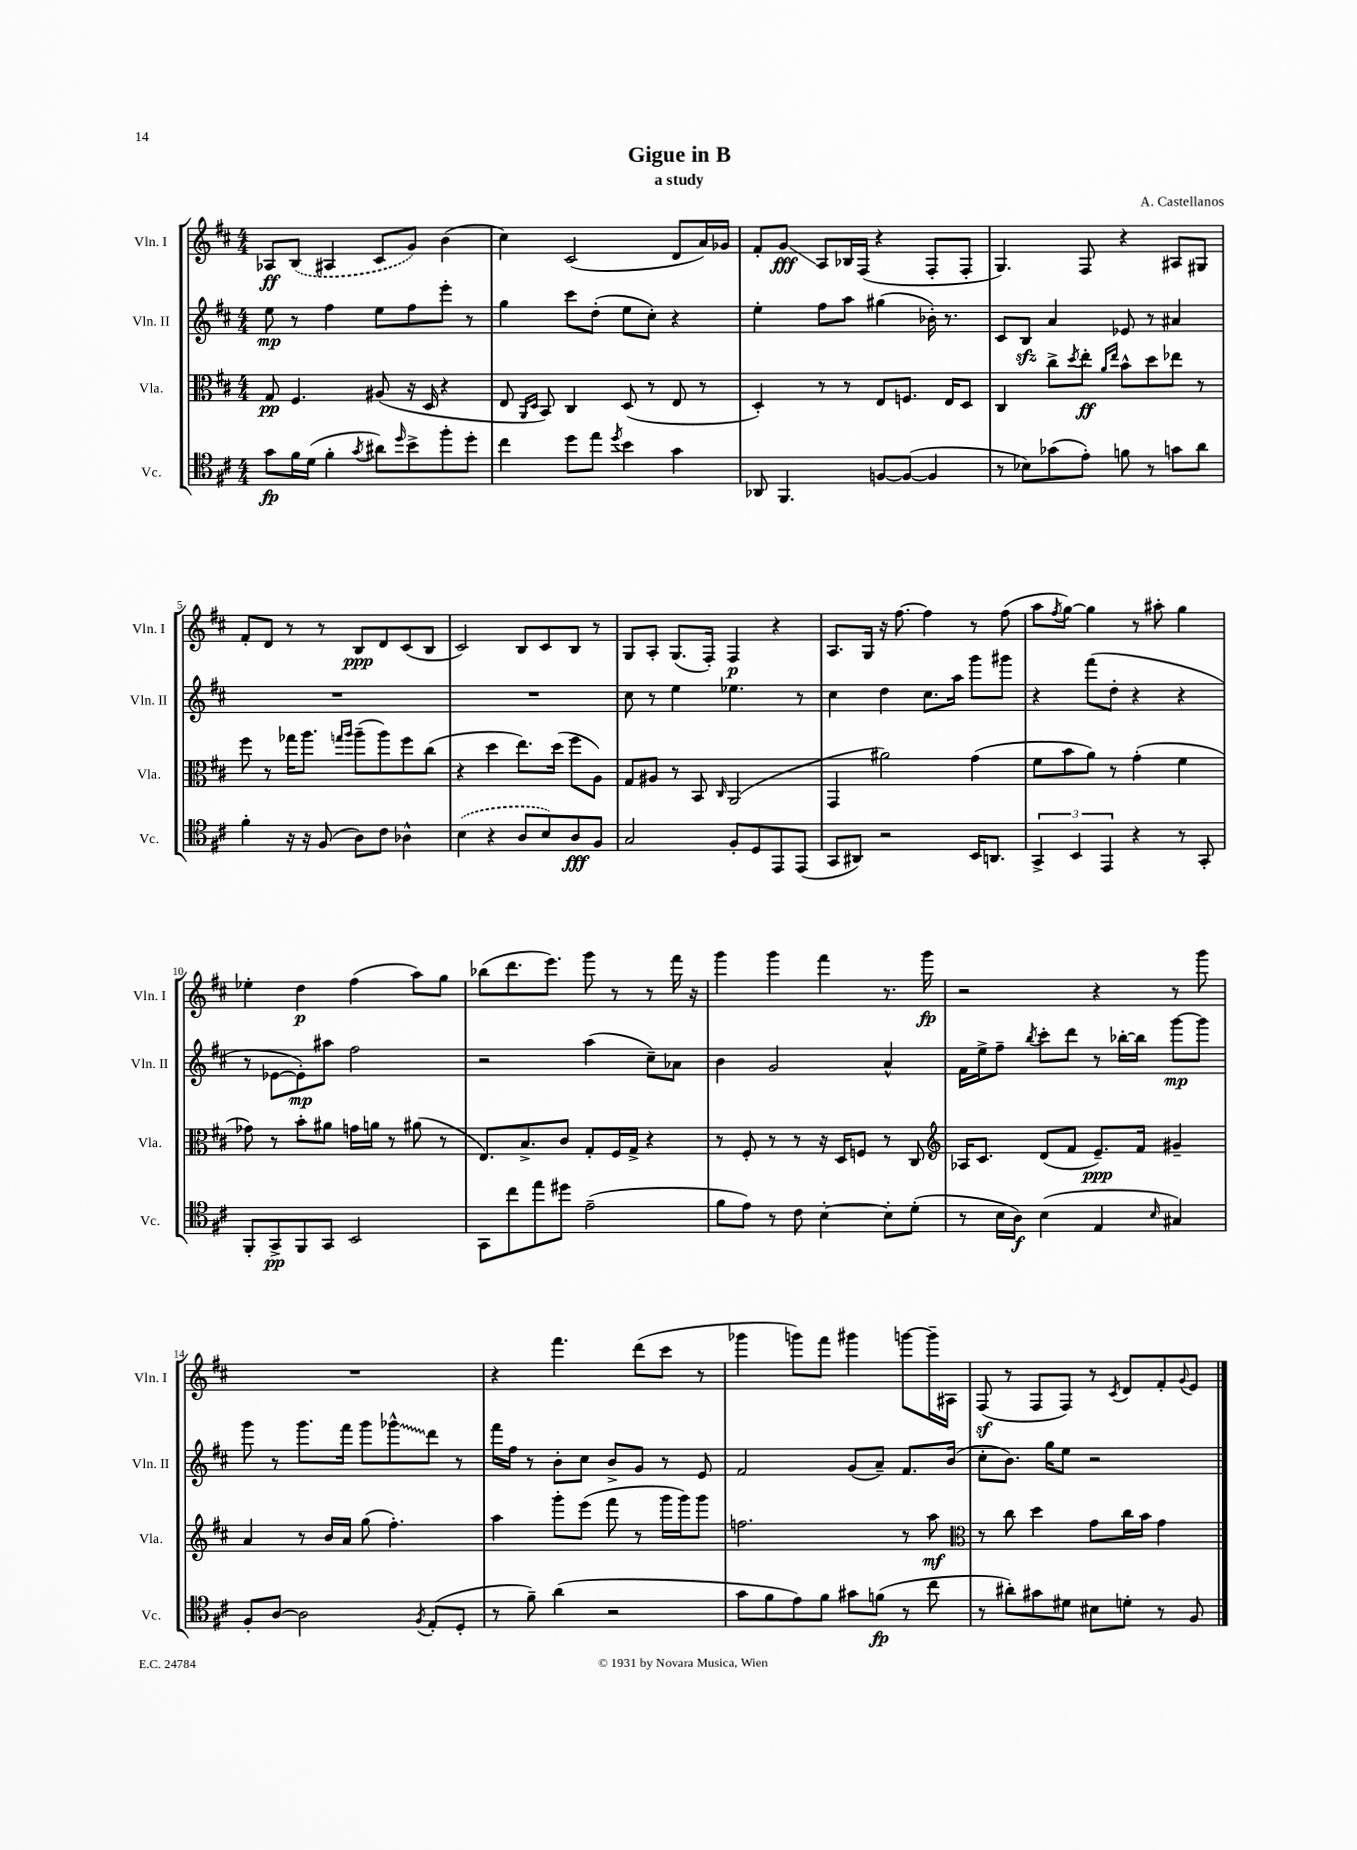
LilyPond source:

\header { title = "Gigue in B" composer = "A. Castellanos" subtitle = "a study" }
<<
\new StaffGroup <<
\new Staff = "s0" \with { instrumentName = "Vln. I" shortInstrumentName = "Vln. I" } {
    \clef treble \key d \major \numericTimeSignature \time 4/4
    aes8\ff \once \slurDashed b8( ais4 cis'8 g'8) b'4( |
    cis''4) cis'2( d'8 a'16) ges'16 |
    fis'8-. g'8\glissando\fff a8 bes16 fis16( r4 fis8-. fis8-. |
    g4.) fis8 r4 ais8 gis8 |
    fis'8-. d'8 r8 r8 b8\ppp d'8 cis'8( b8 |
    cis'2) b8 cis'8 b8 r8 |
    g8 a8-. g8.( fis16-.) fis4\p r4 |
    a8. g16 r16 fis''8.~ fis''4 r8 fis''8( |
    a''8 \acciaccatura { fis''8 } g''8~) g''4 r8 ais''8-. g''4 |
    ees''4-. d''4\p fis''4( a''8) g''8 |
    bes''8( d'''8. e'''8.) g'''8 r8 r8 fis'''16 r16 |
    g'''4 g'''4 fis'''4 r8. g'''16\fp |
    r2 r4 r8 g'''8 |
    R1 |
    r4 fis'''4. d'''8( cis'''8 r8 |
    ges'''4 g'''8) fis'''8 gis'''4 g'''8~ g'''16-- ais16 |
    fis8\sf( r8 fis8 fis8) r8 \acciaccatura { cis'8 } d'8 fis'8-. \appoggiatura { g'8 } e'8 \bar "|." |
}
\new Staff = "s1" \with { instrumentName = "Vln. II" shortInstrumentName = "Vln. II" } {
    \clef treble \key d \major \numericTimeSignature \time 4/4
    e''8\mp r8 fis''4 e''8 fis''8 e'''8-. r8 |
    g''4 cis'''8 d''8-.( e''8 cis''8-.) r4 |
    e''4-. fis''8 a''8 gis''4( bes'16-.) r8. |
    cis'8 b8\sfz a'4 ees'8 r8 ais'4 |
    R1 |
    R1 |
    cis''8 r8 e''4 ees''4. r8 |
    cis''4 d''4 cis''8. a''16 g'''8 gis'''8 |
    r4 fis'''8( d''8-. r4 r4 |
    r8 ees'8~ ees'8-.\mp) ais''8 fis''2 |
    r2 a''4( cis''8--) aes'8 |
    b'4 g'2 a'4-^ |
    fis'16 e''16-> fis''8-- \acciaccatura { b''8 } cis'''8-. d'''8 r8 bes''16~-. bes''16 g'''8~\mp g'''8 |
    g'''8 r8 g'''8. fis'''16 g'''8 \once \override Glissando.style = #'zigzag ges'''8-^\glissando d'''8 r8 |
    fis'''16 fis''16 r8 b'8-. cis''8 b'8-> g'8 r8 e'8 |
    fis'2 g'8( a'8--) fis'8. b'16( |
    cis''8-. b'8.) g''16 e''8 r2 \bar "|." |
}
\new Staff = "s2" \with { instrumentName = "Vla." shortInstrumentName = "Vla." } {
    \clef alto \key d \major \numericTimeSignature \time 4/4
    g8\pp fis4. ais8( r16 d16 r4 |
    e8 \grace { a,16 d16 } b,8) cis4 d8( r8 e8 r8 |
    d4-.) r8 r8 e8 f8. e16 d8 |
    cis4 cis''8-> \acciaccatura { d''8 } e''8-.\ff \grace { a'16 e''16 } b'8-^ d''8 ees''8 r8 |
    fis''8 r8 ges''16 a''8. \grace { g''16 a''16 } a''8--( a''8) fis''8 cis''8( |
    r4 d''4 e''8.) d''16( fis''8 a8) |
    g8 ais8 r8 b,8 \grace { cis16 } a,2( |
    g,4 ais'2) g'4( |
    fis'8 b'8 a'8) r8 g'4-.( fis'4 |
    ges'8) r8 b'8-. ais'8 g'16 a'16 r8 ais'8( r8 |
    e8.) b8.-> cis'8 g8-. fis16 g16-> r4 |
    r8 fis8-. r8 r8 r16 d16 f8 r8 cis8 |
    \clef treble aes16 cis'8. d'8( fis'8 e'8.--\ppp) fis'16 gis'4-- |
    a'4 r8 b'16 a'16 g''8( fis''4.-.) |
    a''4 g'''8-. e'''8( fis'''8 r8 g'''16 g'''16) g'''8 |
    f''2. r8 a''8\mf |
    \clef alto r8 cis''8 d''4 g'8 cis''16 b'16 g'4 \bar "|." |
}
\new Staff = "s3" \with { instrumentName = "Vc." shortInstrumentName = "Vc." } {
    \clef tenor \key d \major \numericTimeSignature \time 4/4
    g'8\fp fis'16 d'16( fis'4-. \acciaccatura { g'8 } ais'8) \grace { d''16 } b'8-> fis''8-. d''8-. |
    cis''4 d''8 e''8 \acciaccatura { d''8 } b'4 g'4 |
    aes,8 fis,4. f8~ f8~( f4 |
    r8 bes8) ges'8( e'8-.) f'8 r8 g'8 a'8 |
    fis'4-. r16 r16 fis8( a8) cis'8 aes4-^ |
    \once \slurDashed b4( r4 a8 b8) a8\fff fis8 |
    g2 fis8-. d8 e,8 e,8( |
    g,8 ais,8) r2 b,16 a,8. |
    \tuplet 3/2 { g,4-> b,4 e,4 } r4 r8 g,8-. |
    fis,8-. g,8->\pp fis,8 g,8 b,2 |
    g,8 cis''8 e''8 dis''8 e'2--( |
    fis'8 e'8) r8 cis'8 b4~-. b8-. d'8-.( |
    r8 b16 a16\f) b4( e4 \grace { b16 } gis4) |
    fis8-. a8~ a2 \acciaccatura { fis8 } e8-.( d8-. |
    r8 fis'8--) a'4( r2 |
    g'8 fis'8 e'8) fis'8 gis'8 f'8\fp( r8 cis''8 |
    r8 ais'8-.) gis'8 dis'8 bis8 d'8-. r8 fis8 \bar "|." |
}
>>
>>
